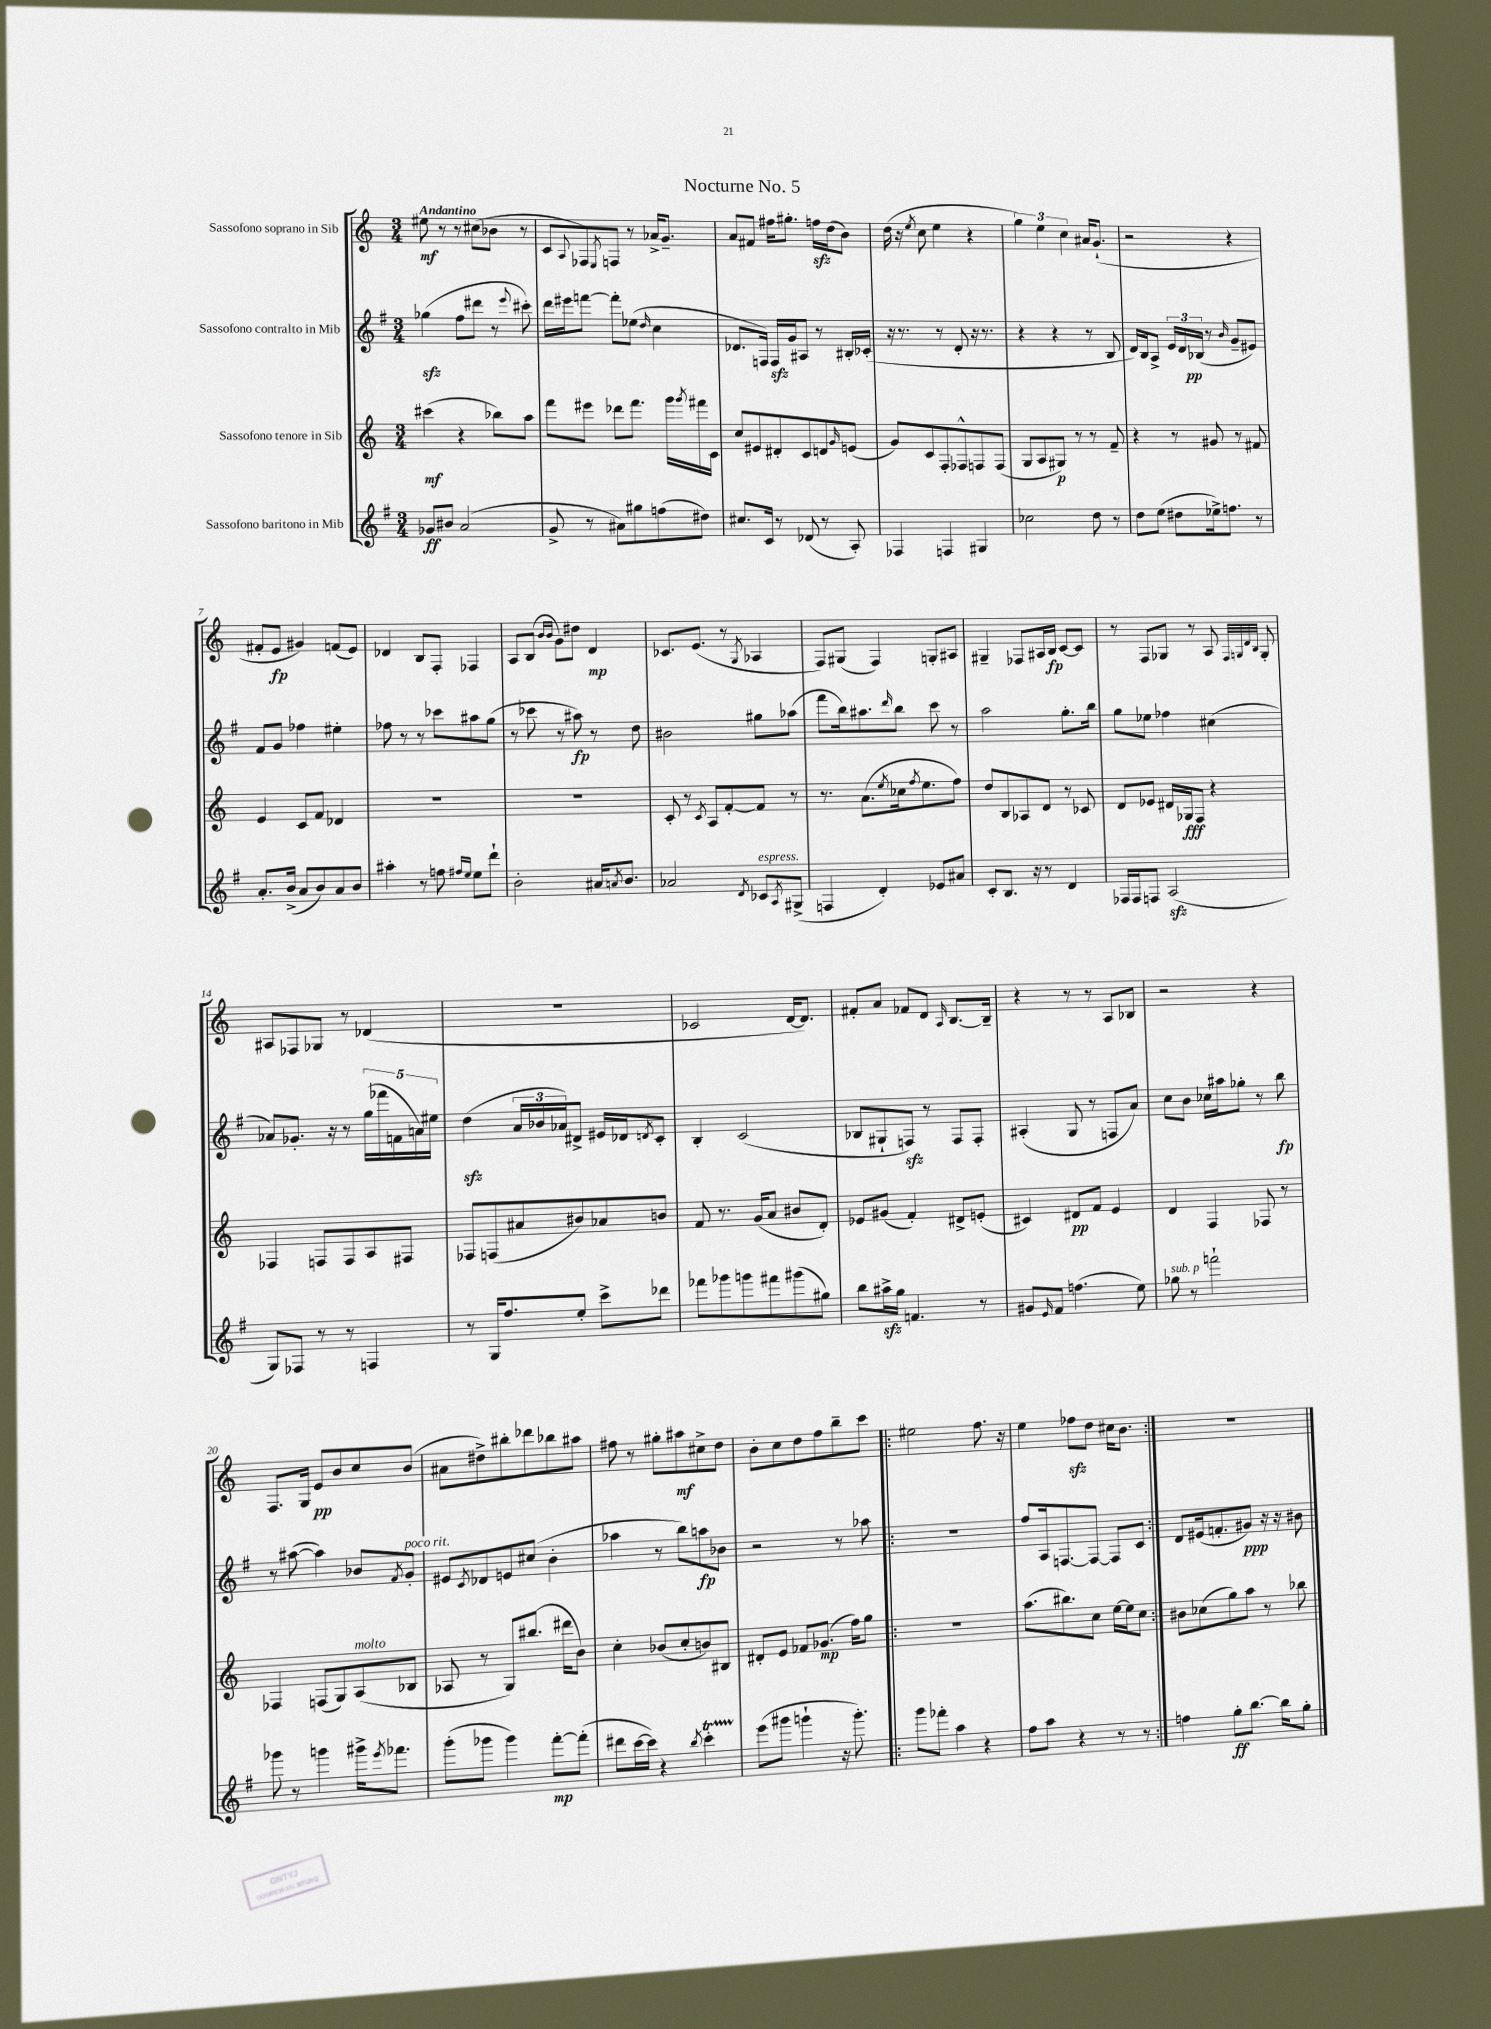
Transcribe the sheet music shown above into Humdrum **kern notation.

**kern	**dynam	**kern	**dynam	**kern	**dynam	**kern	**dynam
*part4	*part4	*part3	*part3	*part2	*part2	*part1	*part1
*staff4	*staff4	*staff3	*staff3	*staff2	*staff2	*staff1	*staff1
*I"Sassofono baritono in Mib	*	*I"Sassofono tenore in Sib	*	*I"Sassofono contralto in Mib	*	*I"Sassofono soprano in Sib	*
*clefG2	*	*clefG2	*	*clefG2	*	*clefG2	*
*k[f#]	*	*k[]	*	*k[f#]	*	*k[]	*
*M3/4	*	*M3/4	*	*M3/4	*	*M3/4	*
=1	=1	=1	=1	=1	=1	=1	=1
!	!	!	!	!	!	!LO:TX:a:B:t=Andantino	!
8g-X/L	ff	(4ccc#X\	mf	(4gg-Xzz\	.	8ee#X\	mf
8b#X/J	.	.	.	.	.	8r	.
(2a/	.	4r	.	8ff#\L	.	8r	.
.	.	.	.	8ddd#X\J	.	(8cc#X\L	.
.	.	8bb-X\L)	.	8r	.	8b-X\J	.
.	.	.	.	8qqeee/	.	.	.
.	.	8aa\J	.	8ccc#X'\)	.	8r	.
=2	=2	=2	=2	=2	=2	=2	=2
8g^/	.	8fff\L	.	16ddd\LL	.	8c/L	.
.	.	.	.	16eee#X\J	.	.	.
.	.	.	.	.	.	8qqA/	.
8r	.	8eee#X\J	.	[8fffn\J	.	8F-X/)	.
.	.	.	.	.	.	8qE/	.
8a#X\L)	.	8ddd-X\L	.	8fff'\L]	.	8Fn/J	.
8gg#X\	.	8.fff\J	.	(8ee-X\J	.	8r	.
.	.	.	.	16qqdd/	.	.	.
(8ffn\	.	.	.	4cc\	.	16a-X^/KL	.
.	.	16ggg\LL	.	.	.	8.g~/J	.
.	.	8qggg/	.	.	.	.	.
8dd#X\J)	.	16fff#X\	.	.	.	.	.
.	.	16c\JJ	.	.	.	.	.
=3	=3	=3	=3	=3	=3	=3	=3
8.cc#X/L	.	8cc/L	.	8.d-X/L	.	8a/L	.
.	.	8e#X/	.	.	.	8f#X/J	.
16c/Jk	.	.	.	16Fn/Jk)	.	.	.
8r	.	8d#X'/	.	16Fzz/LL	.	16ff#X\KL	.
.	.	.	.	16g/J	.	8.gg#X'\J	.
(8d-X/	.	8c/	.	8A#X/J	.	.	.
8r	.	8dn/	.	8r	.	16ffnzz\LL	.
.	.	.	.	.	.	(16dd\J	.
.	.	16qqg/	.	.	.	.	.
8A'/)	.	(8en/J	.	16B#X'/LL	.	8b\J)	.
.	.	.	.	(16c-X'/JJ	.	.	.
=4	=4	=4	=4	=4	=4	=4	=4
4F-X/	.	8g/L)	.	16r	.	(16dd\	.
.	.	.	.	8.r	.	16r	.
.	.	.	.	.	.	8qee/	.
.	.	8c/	.	.	.	8cc\	.
4Fn/	.	8F'/	.	8r	.	4ee\	.
.	.	8F-X^^/	.	8d'/	.	.	.
4G#X/	.	8Fn/	.	16r	.	4r	.
.	.	.	.	8.r	.	.	.
.	.	(8F/J	.	.	.	.	.
=5	=5	=5	=5	=5	=5	=5	=5
2cc-X\	.	8G/L	.	4r	.	6gg\)	.
.	.	8A/	.	.	.	.	.
.	.	.	.	.	.	6ee\	.
.	.	8G#X/J)	p	4r	.	.	.
.	.	.	.	.	.	6cc\	.
.	.	8r	.	.	.	.	.
8dd\	.	8r	.	8r	.	16a#X/KL	.
.	.	.	.	.	.	(8.g`/J	.
8r	.	8f~/	.	8B/	.	.	.
=6	=6	=6	=6	=6	=6	=6	=6
8dd\L	.	4r	.	16d/LL)	.	2r	.
.	.	.	.	16B/J	.	.	.
(8ee\J	.	.	.	8A^/J	.	.	.
8dd#X\L	.	8r	.	24e/LL	.	.	.
.	.	.	.	24d/	.	.	.
.	.	.	.	(24B-X/JJ	pp	.	.
16ee-X^\k)	.	8g#X/	.	8r	.	.	.
8.ffn\J	.	.	.	.	.	.	.
.	.	.	.	16qqb/	.	.	.
.	.	8r	.	8g~/L	.	4r	.
8r	.	8f#X/	.	8e#X/J)	.	.	.
!!LO:LB:g=z
=7	=7	=7	=7	=7	=7	=7	=7
8.a'/L	.	4e/	.	8f#/L	.	8f#X'/L	.
.	.	.	.	8g/J	.	8e/J	fp
(16b^/Jk	.	.	.	.	.	.	.
8a/L	.	8c/L	.	4ff-X\	.	4g#X/)	.
8b/)	.	8f/J	.	.	.	.	.
8a/	.	4d-X/	.	4ee#X'\	.	(8fn/L	.
8b/J	.	.	.	.	.	8e/J)	.
=8	=8	=8	=8	=8	=8	=8	=8
4aa#X'\	.	2.r	.	8ff-X\	.	4d-X/	.
.	.	.	.	8r	.	.	.
8r	.	.	.	8r	.	8B/L	.
8ffn\	.	.	.	8ccc-X\L	.	8F'/J	.
16qqff#X/LL	.	.	.	.	.	.	.
16qqee/JJ	.	.	.	.	.	.	.
8ee\L	.	.	.	8aa#X\	.	4F-X/	.
8ddd`\J	.	.	.	(8gg\J	.	.	.
=9	=9	=9	=9	=9	=9	=9	=9
2b'\	.	2.r	.	8r	.	8A/L	.
.	.	.	.	8ccc-X\	.	(8B/J	.
.	.	.	.	.	.	16qqb/LL	.
.	.	.	.	.	.	16qqb/JJ	.
.	.	.	.	8r	.	8g\L)	.
.	.	.	.	8aa#X\)	fp	8dd#X\J	.
16a#X/KL	.	.	.	8r	.	4d/	mp
8qan/	.	.	.	.	.	.	.
8.b/J	.	.	.	.	.	.	.
.	.	.	.	8dd\	.	.	.
=10	=10	=10	=10	=10	=10	=10	=10
2a-X/	.	8c'/	.	2b#X\	.	8.c-X/L	.
.	.	8r	.	.	.	.	.
.	.	.	.	.	.	(8.e/J	.
.	.	8qc/	.	.	.	.	.
.	.	8A/L	.	.	.	.	.
.	.	[8f'/	.	.	.	8r	.
8qd/	.	.	.	.	.	8qG/	.
!LO:TX:a:i:t=espress.	!	!	!	!	!	!	!
8c-X/L	.	8f/J]	.	8gg#X\L	.	4A-X/	.
8qA/	.	.	.	.	.	.	.
(8G#X^/J	.	8r	.	(8aa-X\J	.	.	.
=11	=11	=11	=11	=11	=11	=11	=11
4Fn/	.	8.r	.	8fff#\L	.	8F/L)	.
.	.	.	.	16bb\k)	.	(8G#X/J	.
.	.	(8.a\L	.	8.aa#X\	.	.	.
4d'/)	.	.	.	.	.	4F/)	.
.	.	8qee/	.	16qqddd/	.	.	.
.	.	16cc-X\k	.	8bb\J	.	.	.
.	.	8qff/	.	.	.	.	.
.	.	8.ee\	.	.	.	.	.
8e-X/L	.	.	.	8ccc\	.	8Gn'/L	.
8a#X/J	.	8ff\J)	.	8r	.	8A#X/J	.
=12	=12	=12	=12	=12	=12	=12	=12
8c'/L	.	8dd/L	.	2aa\	.	4G#X~/	.
8.B/J	.	8B/	.	.	.	.	.
.	.	8A-X/	.	.	.	8F-X/L	.
16r	.	.	.	.	.	.	.
8r	.	8d/J	.	.	.	16A#X/L	.
.	.	.	.	.	.	16B/JJ	fp
4d/	.	8r	.	8.gg'\L	.	[8c/L	.
.	.	8c-X/	.	.	.	8c/J]	.
.	.	.	.	16bb\Jk	.	.	.
=13	=13	=13	=13	=13	=13	=13	=13
16F-X/LL	.	8d/L	.	8gg\L	.	8r	.
16F-/J	.	.	.	.	.	.	.
8Fn/J	.	8e-X/J	.	8ee-X\J	.	8F/L	.
(2Azz/	.	16d#X/LL	.	4ff-X\	.	8G-X/J	.
.	.	16G-X/J	fff	.	.	.	.
.	.	8F/J	.	.	.	8r	.
.	.	4r	.	(4cc#X\	.	8A/	.
.	.	.	.	.	.	32qqF/LLL	.
.	.	.	.	.	.	32qqGn/	.
.	.	.	.	.	.	32qqd/	.
.	.	.	.	.	.	32qqB/JJJ	.
.	.	.	.	.	.	8G'/	.
!!LO:LB:g=z
=14	=14	=14	=14	=14	=14	=14	=14
8G/L)	.	4F-X/	.	8a-X/L)	.	8A#X/L	.
8F-X/J	.	.	.	8.g-X'/J	.	8F-X/	.
8r	.	8Fn/L	.	.	.	8G-X/J	.
.	.	.	.	16r	.	.	.
8r	.	8F/	.	8r	.	8r	.
4Fn/	.	8A/	.	(20gg\LL	.	(4d-X/	.
.	.	.	.	20fff-X\	.	.	.
.	.	.	.	20fn\	.	.	.
.	.	8F#X/J	.	.	.	.	.
.	.	.	.	20an\)	.	.	.
.	.	.	.	20ee#X\JJ	.	.	.
=15	=15	=15	=15	=15	=15	=15	=15
8r	.	8F-X/L	.	(4ddzz\	.	2.r	.
16G/KL	.	(8Fn/	.	.	.	.	.
8.ff#/	.	.	.	.	.	.	.
.	.	8a#X/	.	24a/LL	.	.	.
.	.	.	.	24b-X/	.	.	.
.	.	.	.	24a-X/J)	.	.	.
8ee'/J	.	8b#X/)	.	8d#X^/J	.	.	.
8ccc^\L	.	8a-X/	.	16e#X/LL	.	.	.
.	.	.	.	16d-X/J	.	.	.
.	.	.	.	8qdn/	.	.	.
8ddd-X\J	.	8bn/J	.	8c'/J	.	.	.
=16	=16	=16	=16	=16	=16	=16	=16
8fff-X\L	.	8f/	.	4B'/	.	2c-X/	.
8ggg-X\	.	8.r	.	.	.	.	.
8gggn\	.	.	.	(2c/	.	.	.
.	.	(16g/KL	.	.	.	.	.
8fff#X\	.	8a/J	.	.	.	.	.
(8ggg#X\	.	8b#X/L	.	.	.	[16d/KL	.
.	.	.	.	.	.	8.d/J])	.
8gg#X\J)	.	8d'/J)	.	.	.	.	.
=17	=17	=17	=17	=17	=17	=17	=17
8bb\L	.	8e-X/L	.	8B-X/L	.	8f#X'/L	.
16aa#Xzz^\L	.	(8g#X/J	.	8G#X`/	.	8a/J	.
16gg\JJ	.	.	.	.	.	.	.
4.fn/	.	4f'/)	.	8Fnzz/J)	.	8f-X/L	.
.	.	.	.	8r	.	8d/J	.
.	.	.	.	.	.	16qqA/	.
.	.	8d#X^/L	.	8F/L	.	[8.B/L	.
8r	.	(8en'/J	.	8F'/J	.	.	.
.	.	.	.	.	.	16B~/Jk]	.
=18	=18	=18	=18	=18	=18	=18	=18
8g#X/L	.	4c#X/)	.	(4A#X'/	.	4r	.
16qqe/	.	.	.	.	.	.	.
8f#/J	.	.	.	.	.	.	.
(4.ffn\	.	8d#X/L	pp	8G/	.	8r	.
.	.	8f/J	.	8r	.	8r	.
.	.	4e/	.	8Fn/L	.	8A/L	.
8ee\)	.	.	.	8a/J)	.	8B-X/J	.
=19	=19	=19	=19	=19	=19	=19	=19
!LO:TX:a:i:t=sub. p	!	!	!	!	!	!	!
8gg-X\	.	4d/	.	8cc\L	.	2r	.
8r	.	.	.	8b\J	.	.	.
2fffn`\	.	4F/	.	16cc-X\LL	.	.	.
.	.	.	.	16aa#X\J	.	.	.
.	.	.	.	8gg-X'\J	.	.	.
.	.	8F-X/	.	8r	.	4r	.
.	.	8r	.	8bb\	fp	.	.
!!LO:LB:g=z
=20	=20	=20	=20	=20	=20	=20	=20
8ggg-X\	.	4F-X/	.	8r	.	8.F/L	.
8r	.	.	.	([8aa#X\	.	.	.
.	.	.	.	.	.	16G/Jk	.
4gggn\	.	(8Fn/L	.	4aa#\])	.	8e/L	pp
.	.	8G/)	.	.	.	8b/	.
!	!	!LO:TX:a:i:t=molto	!	!	!	!	!
16ggg#X^\KL	.	(8A/	.	8b-X/L	.	8cc/	.
8qeee/	.	.	.	.	.	.	.
8.fff-X\J	.	.	.	.	.	.	.
.	.	.	.	8qf#/	.	.	.
!	!	!	!	!LO:TX:a:i:t=poco rit.	!	!	!
.	.	8B-X/J	.	8g'/J	.	(8b/J	.
=21	=21	=21	=21	=21	=21	=21	=21
(8ggg'\L	.	8A-X/	.	8e#X/L	.	8a#X\L	.
.	.	.	.	8qc/	.	.	.
8ggg-X\J	.	8r	.	8d-X/	.	8dd#X^\)	.
4ggg-\)	.	8G/L)	.	8en/	.	8bb#X'\	.
.	.	(8.bb#X/J	.	(8cc#X/J	.	8ddd-X\	.
[8fff#'\L	mp	.	.	4b'\	.	8bb-X\	.
.	.	16ddd#X\KL	.	.	.	.	.
(8fff#'\J]	.	8b\J)	.	.	.	8aa#X\J	.
=22	=22	=22	=22	=22	=22	=22	=22
8ddd#X\L	.	4cc'\	.	4aa-X\	.	8ff#X\	.
[16ccc\L	.	.	.	.	.	8r	.
16ccc\JJ])	.	.	.	.	.	.	.
4r	.	(8b-X/L	.	8r	.	8gg#X'\L	.
.	.	8cc'/	.	8bb\L)	.	8aa#X\	mf
8qbb/	.	.	.	.	.	.	.
4cccT'\	.	8bn/)	.	8aan\	fp	8cc#X^\	.
.	.	8B#X/J	.	8b-X\J	.	8dd\J	.
=23	=23	=23	=23	=23	=23	=23	=23
(8eee\L	.	8d#X'/L	.	2r	.	8b'\L	.
8ggg#X\J	.	8e/J	.	.	.	8cc\	.
4gggn`\	.	8f-X/L	.	.	.	8dd\	.
.	.	(8.g-X/J	mp	.	.	8ff\	.
16r	.	.	.	8r	.	8bb~\	.
8.ggg'\)	.	16ff\KL)	.	.	.	.	.
.	.	8gg\J	.	8aa-X\	.	8ccc\J	.
=24!|:	=24!|:	=24!|:	=24!|:	=24!|:	=24!|:	=24!|:	=24!|:
8ggg\L	.	2.r	.	2.r	.	2ee#X\	.
8fff-X'\J	.	.	.	.	.	.	.
4aa\	.	.	.	.	.	.	.
4r	.	.	.	.	.	8.ff\	.
.	.	.	.	.	.	16r	.
=25	=25	=25	=25	=25	=25	=25	=25
8ff#\L	.	(8.aa\L	.	8ff#/L	.	4ee\	.
8aa\J	.	.	.	16A/k	.	.	.
.	.	8.bb#X\)	.	[8.Fn/	.	.	.
4r	.	.	.	.	.	8ff-Xzz\L	.
.	.	8cc\J	.	8F/J_	.	8dd\J	.
8r	.	[16ee\LL	.	8F/L]	.	16cc#X\KL	.
.	.	16ee\J]	.	.	.	8.b\J	.
8r	.	8cc\J	.	8c/J	.	.	.
=26:|!	=26:|!	=26:|!	=26:|!	=26:|!	=26:|!	=26:|!	=26:|!
4ffn\	.	8b#X\L	.	8d/L	.	2.r	.
.	.	(8cc-X\	.	(16e#X/k	.	.	.
.	.	.	.	8.fn'/	.	.	.
8gg'\L	ff	8gg\)	.	.	.	.	.
[8.bb\J	.	8aa\J	.	8g#X/J)	ppp	.	.
.	.	8r	.	16r	.	.	.
16bb\KL]	.	.	.	16r	.	.	.
8gg'\J	.	8bb-X\	.	8b#X\	.	.	.
==	==	==	==	==	==	==	==
*-	*-	*-	*-	*-	*-	*-	*-
